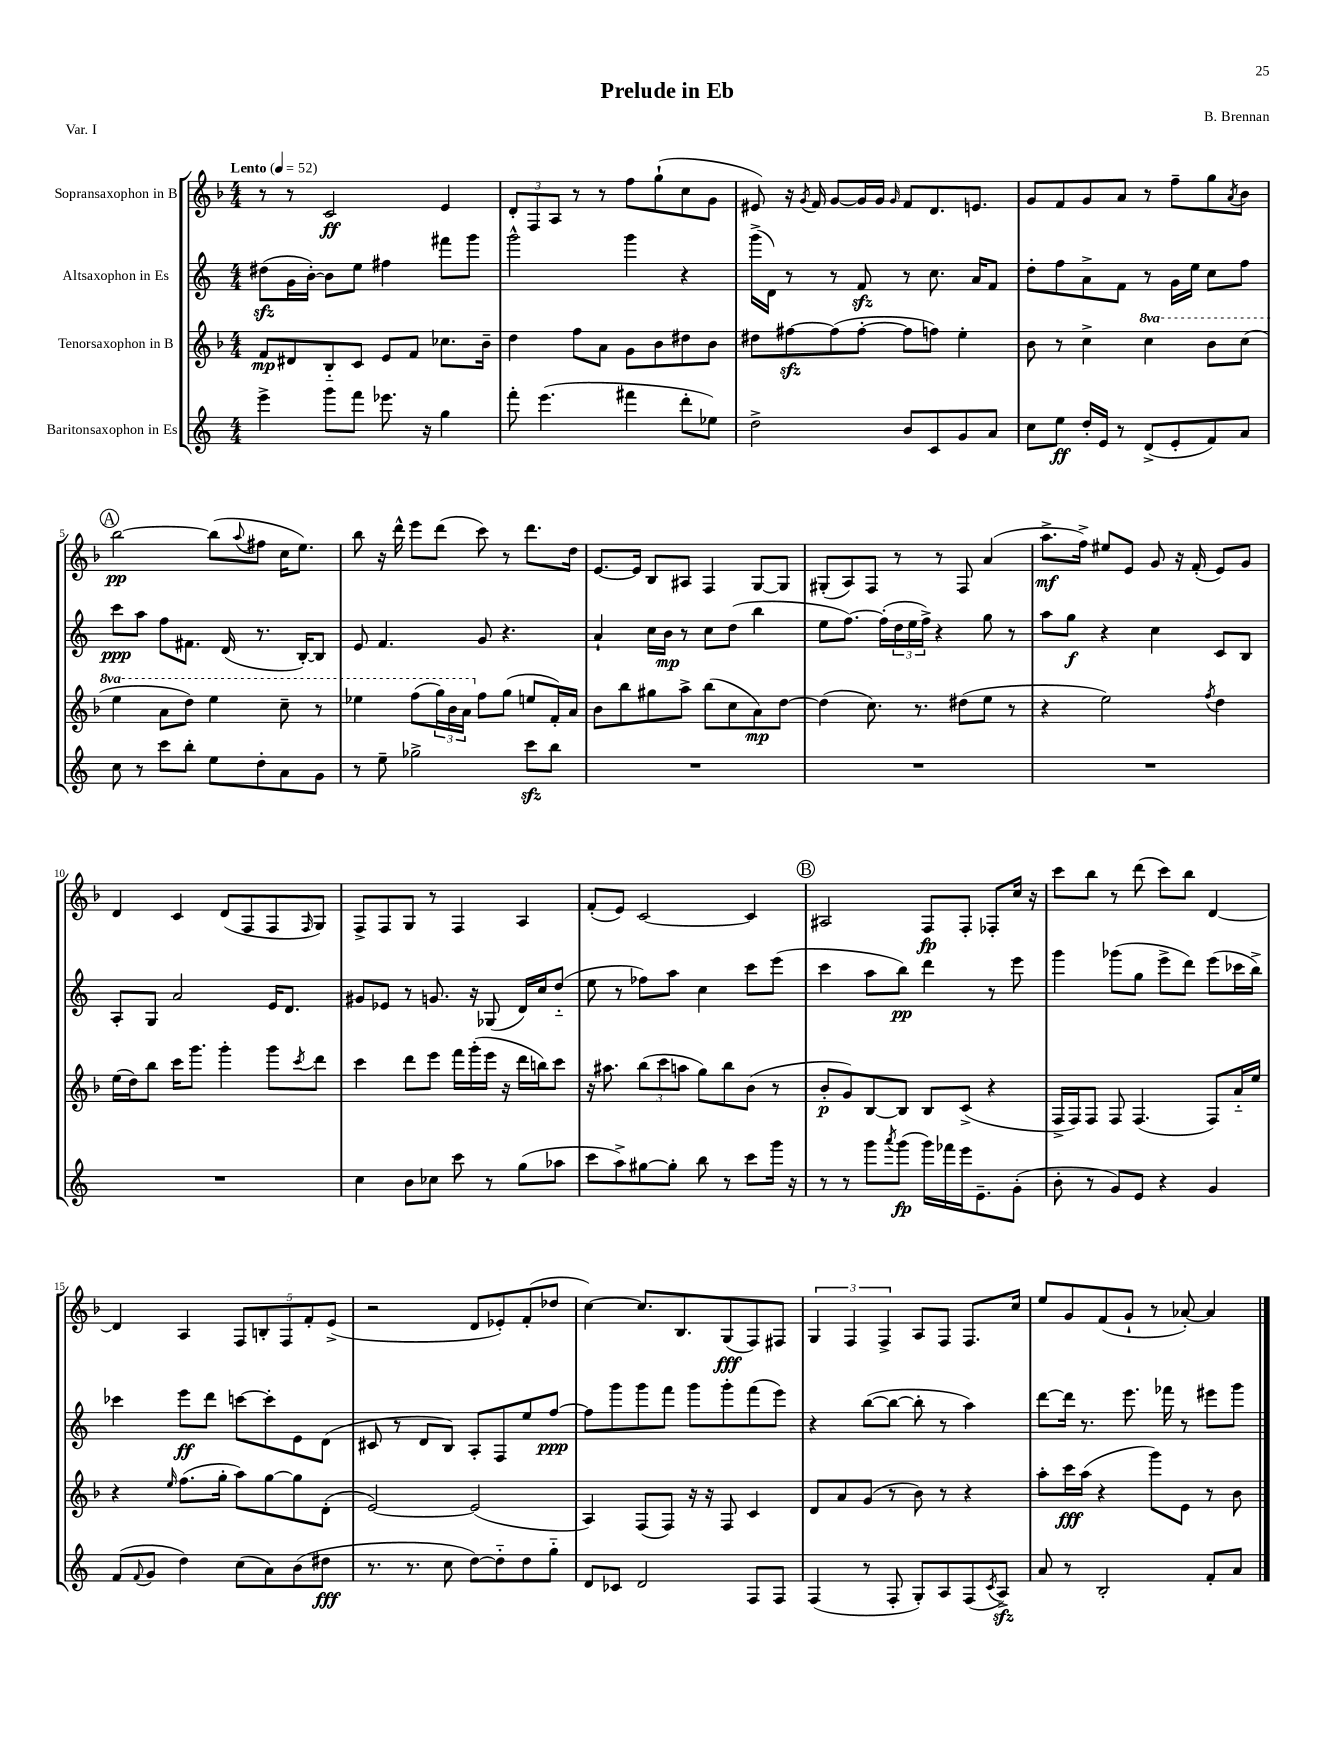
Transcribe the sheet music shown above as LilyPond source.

\header { title = "Prelude in Eb" composer = "B. Brennan" piece = "Var. I" }
<<
\new StaffGroup <<
\new Staff = "s0" \with { instrumentName = "Sopransaxophon in B" } {
    \clef treble \key f \major \numericTimeSignature \time 4/4 \tempo "Lento" 4 = 52
    r8 r8 c'2\ff e'4 |
    \tuplet 3/2 { d'8-. f8 a8 } r8 r8 f''8 g''8-!( c''8 g'8 |
    eis'8) r16 \acciaccatura { g'8 } f'16 g'8~ g'16 g'16 \grace { g'16 } f'8 d'8. e'8. |
    g'8 f'8 g'8 a'8 r8 f''8-- g''8 \acciaccatura { a'8 } bes'8 |
    \mark \markup { \circle "A" } bes''2~\pp bes''8( \appoggiatura { a''8 } fis''8 c''16 e''8.) |
    bes''8 r16 d'''16-^ e'''8 d'''8( c'''8) r8 d'''8. d''16 |
    e'8.~ e'16 bes8 ais8 f4 g8~ g8 |
    gis8-.( a8) f8 r8 r8 f8 a'4( |
    a''8.->\mf f''16->) eis''8 e'8 g'8 r16 f'16-.( e'8) g'8 |
    d'4 c'4 d'8( f8 f8 \grace { f16 } g8) |
    f8-> f8 g8 r8 f4 a4 |
    f'8-.( e'8) c'2~ c'4 |
    \mark \markup { \circle "B" } ais2 f8\fp f8-. fes8-. c''16 r16 |
    c'''8 bes''8 r8 d'''8( c'''8) bes''8 d'4~ |
    d'4 a4 \tuplet 5/4 { f8 b8-. f8 f'8-. e'8->( } |
    r2 d'8 ees'8-.) f'8-.( des''8 |
    c''4~) c''8. bes8. g8\fff( f8) fis8 |
    \tuplet 3/2 { g4 f4 f4-> } a8 f8 f8. c''16 |
    e''8 g'8 f'8( g'8-! r8 aes'8~-.) aes'4 \bar "|." |
}
\new Staff = "s1" \with { instrumentName = "Altsaxophon in Es" } {
    \clef treble \key c \major \numericTimeSignature \time 4/4
    dis''8\sfz( g'16 b'16~-.) b'8 e''8 fis''4 fis'''8 g'''8 |
    g'''2-^ g'''4 r4 |
    g'''16->( d'16) r8 r8 f'8\sfz r8 c''8. a'16 f'8 |
    d''8-. f''8 a'8-> f'8 r8 g'16 e''16 c''8 f''8 |
    \mark \markup { \circle "A" } c'''8\ppp a''8 f''8 fis'8. d'16( r8. b16~-.) b8 |
    e'8 f'4. g'8 r4. |
    a'4-! c''16 b'16\mp r8 c''8 d''8( b''4 |
    e''8 f''8.~) f''16-.( \tuplet 3/2 { d''16 e''16 f''16->) } r4 g''8 r8 |
    a''8 g''8\f r4 c''4 c'8 b8 |
    a8-. g8 a'2 e'16 d'8. |
    gis'8 ees'8 r8 g'8. r16 ges8( d'16) c''16 d''8-_( |
    e''8 r8 fes''8) a''8 c''4 c'''8 e'''8( |
    \mark \markup { \circle "B" } c'''4 a''8 b''8\pp) d'''4 r8 e'''8 |
    g'''4 ges'''8( g''8 e'''8-> d'''8) e'''8( ces'''16 b''16->) |
    ces'''4 e'''8\ff d'''8 c'''8~ c'''8-. e'8 d'8( |
    cis'8 r8 d'8 b8) a8-. f8 e''8 f''8~\ppp |
    f''8 g'''8 g'''8 f'''8 g'''8 g'''8-. f'''8( e'''8) |
    r4 b''8~( b''8~ b''8-. r8 a''4) |
    d'''8~ d'''16 r8. e'''8. fes'''16 r8 eis'''8 g'''8 \bar "|." |
}
\new Staff = "s2" \with { instrumentName = "Tenorsaxophon in B" } {
    \clef treble \key f \major \numericTimeSignature \time 4/4 \set Staff.ottavationMarkups = #ottavation-simple-ordinals
    f'8\mp dis'8 bes8-_ c'8 e'8 f'8 ces''8. bes'16-- |
    d''4 f''8 a'8 g'8 bes'8 dis''8 bes'8 |
    dis''8 fis''8~\sfz fis''8( fis''8~-. fis''8 f''8) e''4-. |
    bes'8 r8 c''4-> \ottava #1 c'''4 bes''8 c'''8( |
    \mark \markup { \circle "A" } e'''4 a''8 d'''8) e'''4 c'''8-- r8 |
    ees'''4 f'''8( \tuplet 3/2 { g'''16) bes''16 a''16 \ottava #0 } f''8 g''8( e''!8 f'16-.) a'16 |
    bes'8 bes''8 gis''8 a''8-> bes''8( c''8 a'8\mp) d''8~ |
    d''4( c''8.) r8. dis''8( e''8 r8 |
    r4 e''2) \acciaccatura { f''8 } d''4 |
    e''16( d''16) bes''8 c'''16 g'''8. g'''4-. g'''8 \acciaccatura { c'''8 } d'''8 |
    c'''4 d'''8 e'''8 f'''16 g'''16-.( e'''16 r16 d'''16 b''16) c'''8 |
    r16 ais''8. \tuplet 3/2 { bes''8( c'''8 a''8 } g''8) bes''8 bes'8( r8 |
    \mark \markup { \circle "B" } bes'8-.\p g'8) bes8~ bes8 bes8 c'8->( r4 |
    f16-> f16) f8 f8 f4.( f8) a'16-_ e''16 |
    r4 \grace { e''16 } f''8.( g''16-. a''8) g''8~ g''8 d'8-.( |
    e'2~) e'2( |
    a4) f8( f8) r16 r16 f8 c'4 |
    d'8 a'8 g'8( r8 bes'8) r8 r4 |
    a''8-. c'''16\fff a''16( r4 g'''8) e'8 r8 bes'8 \bar "|." |
}
\new Staff = "s3" \with { instrumentName = "Baritonsaxophon in Es" } {
    \clef treble \key c \major \numericTimeSignature \time 4/4
    e'''4-> g'''8 f'''8 ees'''8. r16 g''4 |
    f'''8-. e'''4.( fis'''4 d'''8-. ees''8) |
    d''2-> b'8 c'8 g'8 a'8 |
    c''8 e''8\ff d''16-. e'16 r8 d'8->( e'8-. f'8) a'8 |
    \mark \markup { \circle "A" } c''8 r8 c'''8 b''8-. e''8 d''8-. a'8 g'8 |
    r8 e''8-- ges''2-> c'''8\sfz b''8 |
    R1 |
    R1 |
    R1 |
    R1 |
    c''4 b'8 ces''8 c'''8 r8 g''8( aes''8 |
    c'''8 a''8->) gis''8~ gis''8-. b''8 r8 c'''8 g'''16 r16 |
    \mark \markup { \circle "B" } r8 r8 g'''8 \acciaccatura { a'''8 } g'''8\fp( g'''16) fes'''16 e'''16 e'8.-- g'8-.( |
    b'8-. r8 g'8) e'8 r4 g'4 |
    f'8( \appoggiatura { f'8 } g'8 d''4) c''8( a'8) b'8( dis''8\fff |
    r8. r8. c''8 d''8~) d''8-_ d''8 g''8-_ |
    d'8 ces'8 d'2 f8 f8 |
    f4( r8 f8-. g8-.) a8 f8( \acciaccatura { c'8 } a8->\sfz) |
    a'8 r8 b2-. f'8-. a'8 \bar "|." |
}
>>
>>
